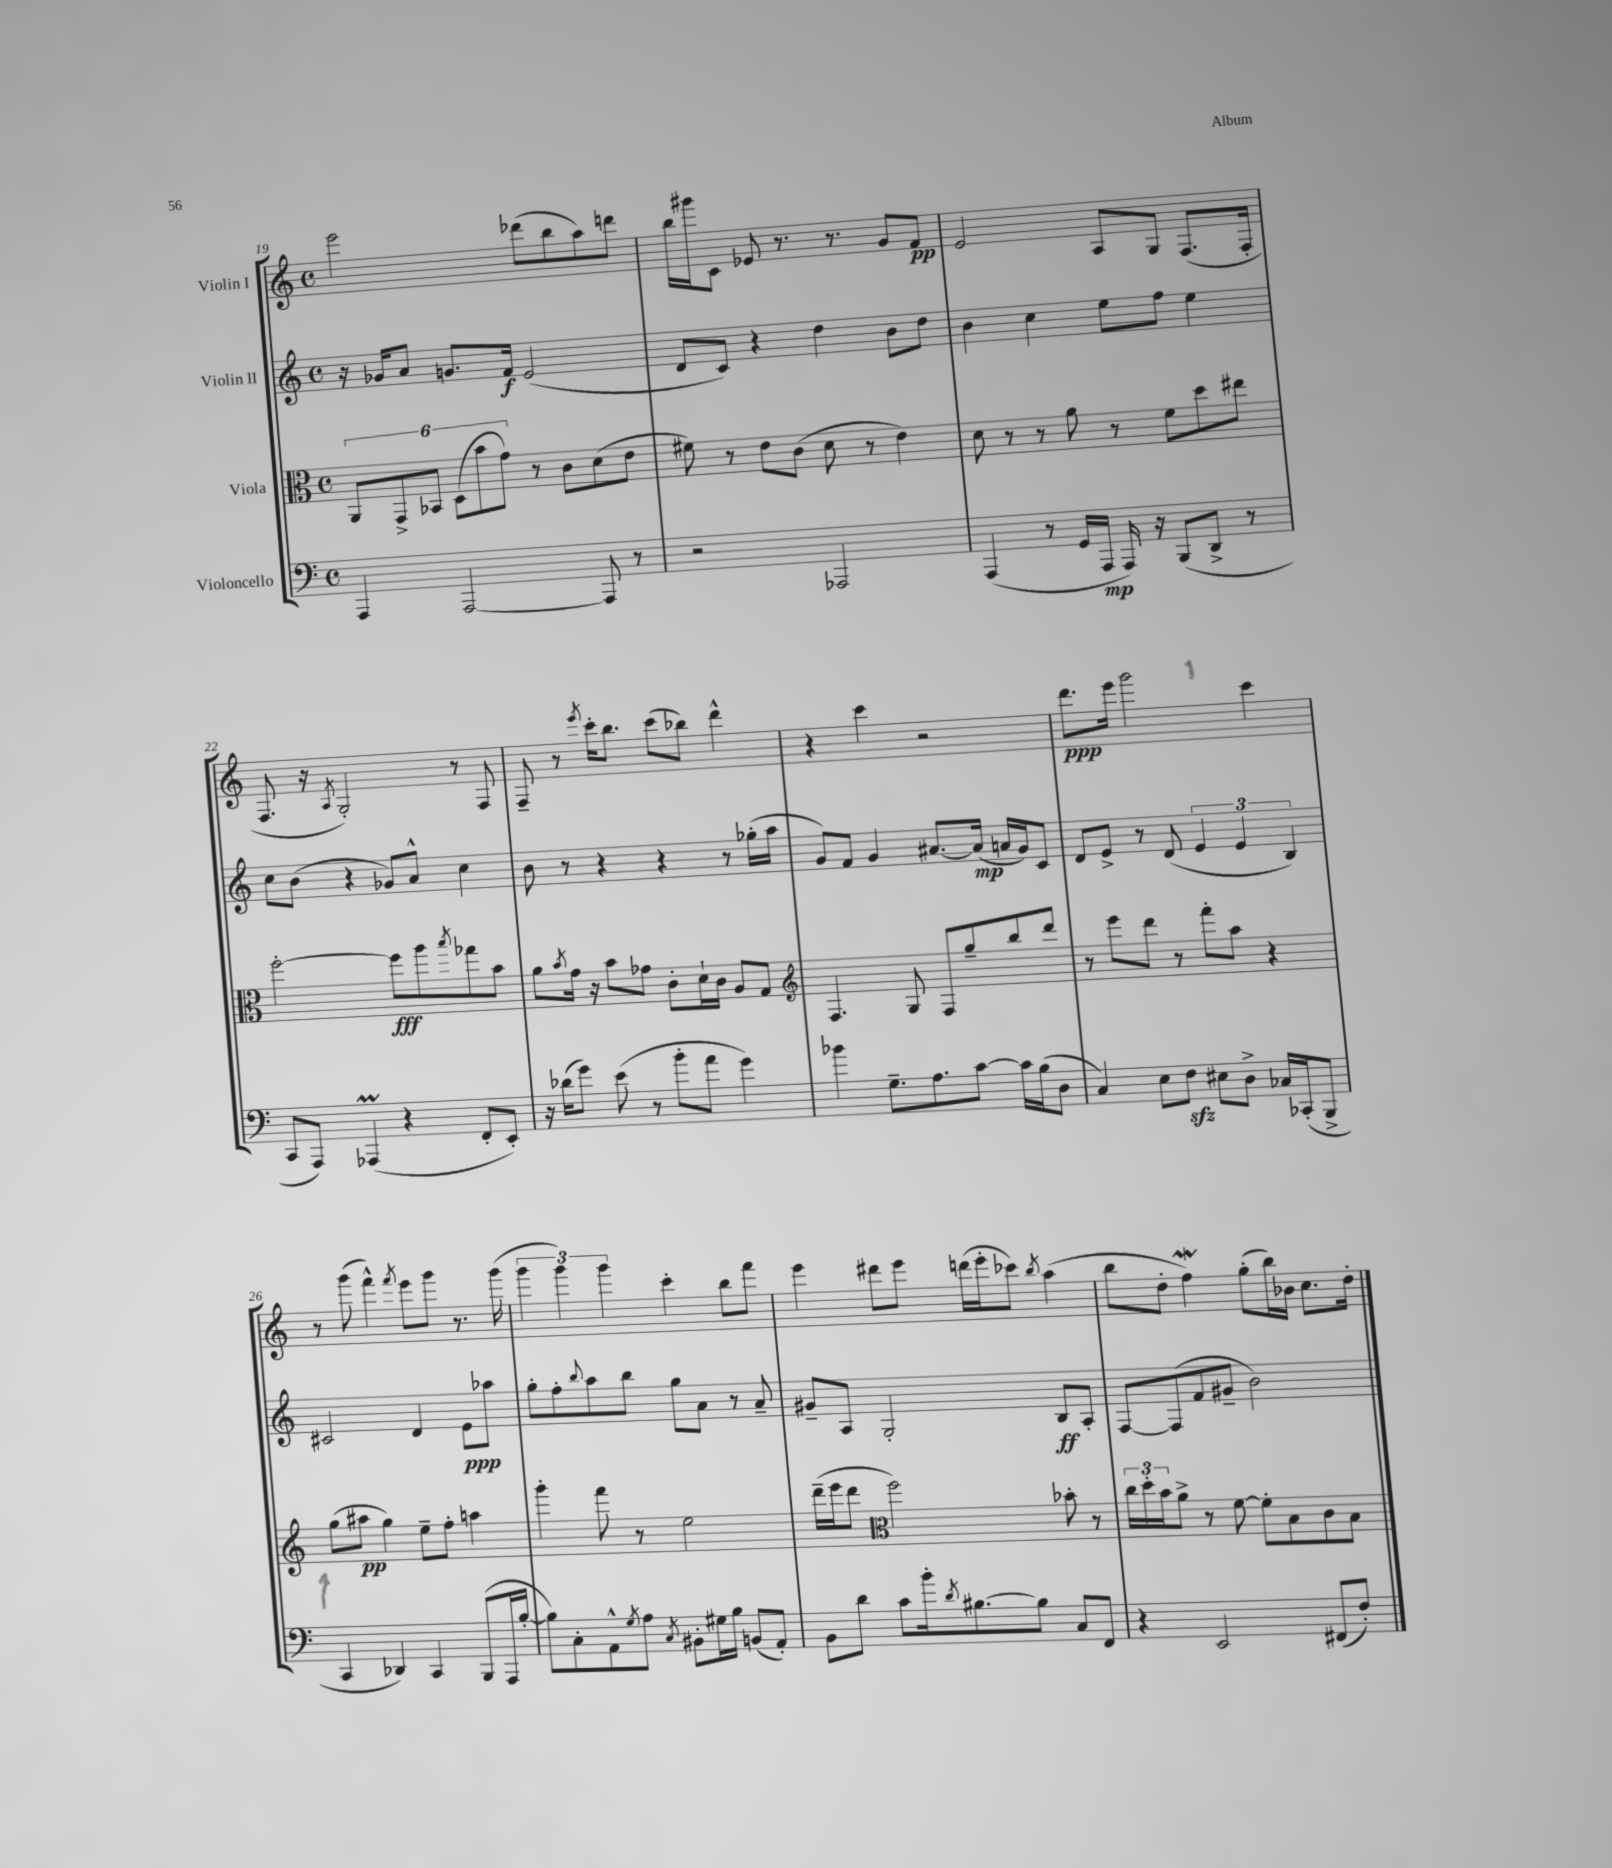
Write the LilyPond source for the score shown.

<<
\new StaffGroup <<
\new Staff = "s0" \with { instrumentName = "Violin I" } {
    \clef treble \key c \major \defaultTimeSignature \time 4/4
    e'''2 des'''8( b''8 a''8) d'''8 |
    b''16 gis'''16 c'8 ees'8 r8. r8. g'8 f'8\pp |
    e'2 a8 g8 f8.( f16-. |
    f8. r16 \acciaccatura { a8 } g2-.) r8 f8 |
    f8-- r8 \acciaccatura { e'''8 } c'''16-. b''8. c'''8( bes''8) d'''4-^ |
    r4 c'''4 r2 |
    d'''8.\ppp e'''16 g'''2 c'''4 |
    r8 g'''8( f'''4-^) \acciaccatura { f'''8 } e'''8 g'''8 r8. g'''16( |
    \tuplet 3/2 { g'''4 g'''4) g'''4 } c'''4-. b''8 f'''8 |
    e'''4 dis'''8 e'''8 d'''16( e'''16-. ces'''8) \acciaccatura { b''8 } a''4( |
    b''8 d''8-. f''4\mordent) g''8-.( b''16) bes'16 c''8. d''16-. \bar "|." |
}
\new Staff = "s1" \with { instrumentName = "Violin II" } {
    \clef treble \key c \major \defaultTimeSignature \time 4/4
    r16 ges'16 a'8 g'8. f'16\f e'2( |
    d'8 c'8) r4 d''4 b'8 d''8 |
    b'4 c''4 e''8 f''8 e''4 |
    c''8 b'8( r4 ges'8) a'8-^ c''4 |
    b'8 r8 r4 r4 r8 ges''16-.( a''16 |
    g'8) f'8 g'4 ais'8.~ ais'16\mp( a'16 g'16) c'8 |
    d'8 e'8-> r8 d'8( \tuplet 3/2 { e'4 e'4 b4) } |
    cis'2 d'4 e'8\ppp aes''8 |
    g''8-. f''8-. \appoggiatura { b''8 } a''8 b''8 g''8 a'8 r8 a'8-- |
    gis'8-- a8 g2-. b8\ff a8-. |
    f8~ f8( f'8 gis'8-- b'2) \bar "|." |
}
\new Staff = "s2" \with { instrumentName = "Viola" } {
    \clef alto \key c \major \defaultTimeSignature \time 4/4
    \tuplet 6/4 { a,8 g,8-> bes,8 d8( b'8 g'8) } r8 c'8 d'8( e'8 |
    fis'8) r8 e'8 c'8( d'8 r8 e'4) |
    d'8 r8 r8 a'8 r8 f'8 d''8 eis''8 |
    f''2~-. f''8\fff a''8 \acciaccatura { b''8 } ges''8 b'8 |
    a'8 \acciaccatura { b'8 } g'16 r16 b'8 ges'8 c'8-. d'16-! c'16 a8 g8 |
    \clef treble f4. g8 f8 g''8-- b''8 d'''8 |
    r8 e'''8 d'''8 r8 f'''8-. a''8 r4 |
    g''8( ais''8\pp g''4) e''8-- f''8-. a''4 |
    g'''4-. f'''8 r8 e''2 |
    d'''16--( e'''16 d'''8 \clef alto f''2) bes'8-. r8 |
    \tuplet 3/2 { c''16 d''16-. b'16 } a'8-> r8 f'8~ f'8-. b8 c'8 b8 \bar "|." |
}
\new Staff = "s3" \with { instrumentName = "Violoncello" } {
    \clef bass \key c \major \defaultTimeSignature \time 4/4
    a,,4 a,,2~ a,,8 r8 |
    r2 aes,,2 |
    a,,4( r8 g,16 a,,16\mp a,,16) r16 b,,8( d,8-> r8 |
    c,8 a,,8) aes,,4\prall( r4 f,8-. e,8-.) |
    r16 des'16( g'8) e'8( r8 b'8-. a'8 g'4) |
    bes'4 g8.-- a8. c'8~ c'16 b16( d8 |
    c4) e8 f8\sfz eis8 d8-> ces16 ces,16-.( b,,8-> |
    c,4 des,4) c,4 b,,8( a,,16 b16~-. |
    b8) c8-. a,8-^ \acciaccatura { g8 } a8 \acciaccatura { c8 } bis,8-. gis16 b16 b,8( a,8-.) |
    b,8 d'8 c'8 b'16-. \acciaccatura { d'8 } bis8.~ bis8 c8 f,8 |
    r4 e,2 fis,8( f8-.) \bar "|." |
}
>>
>>
\layout { \context { \Score currentBarNumber = #19 } }
